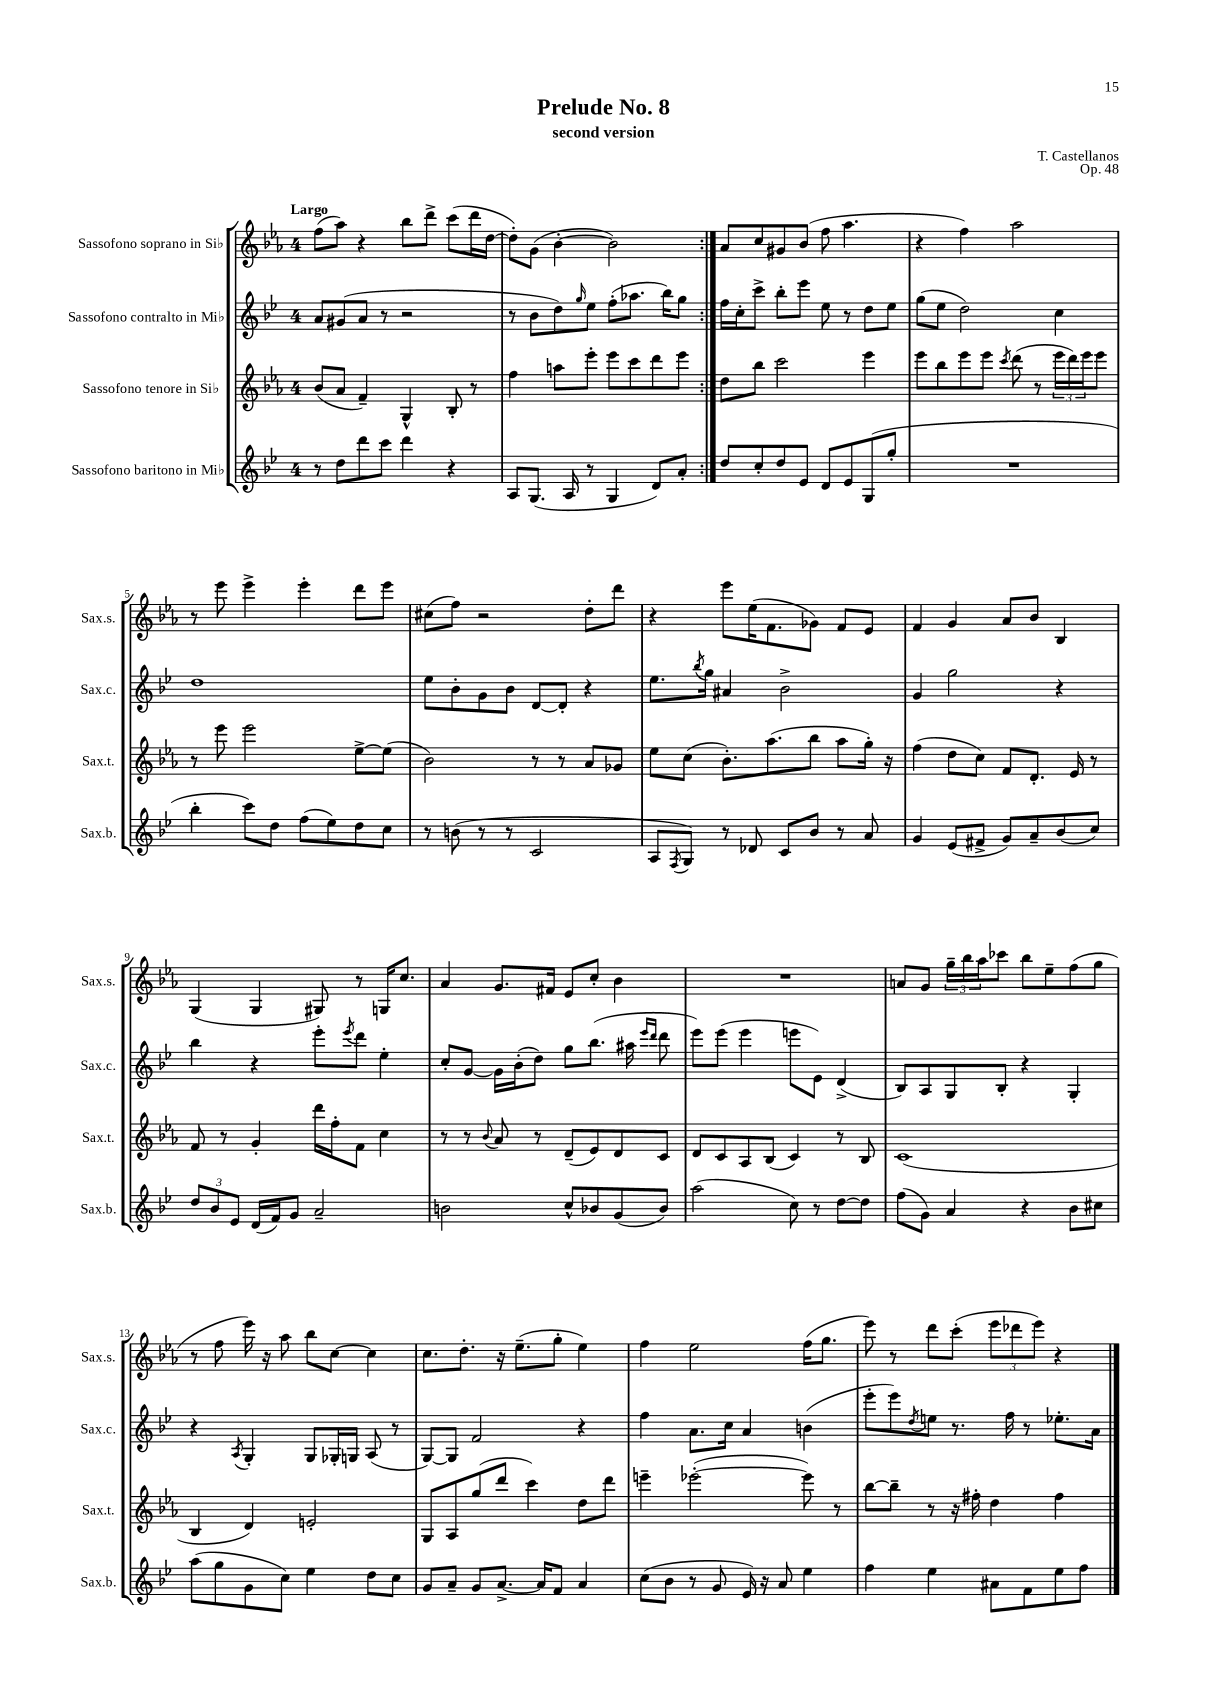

**kern	**kern	**kern	**kern
*staff4	*staff3	*staff2	*staff1
*clefG2	*clefG2	*clefG2	*clefG2
*k[b-e-]	*k[b-e-a-]	*k[b-e-]	*k[b-e-a-]
*M4/4	*M4/4	*M4/4	*M4/4
8r	(8b-/L	8a/L	(8ff\L
8dd\L	8a-/J	(8g#/	8aa-\J)
8ddd\	4f~/)	8a/J	4r
8ccc\J	.	8r	.
4ddd\	4G^^/	2r	8bb-\L
.	.	.	8ddd^\J
4r	8B-'/	.	(8ccc\L
.	8r	.	16ddd\L
.	.	.	[16dd\JJ
=	=	=	=
8A/L	4ff\	8r	8dd'\]L)
(8.G/J	.	8b-\L	(8g\J
.	8aa\L	8dd\)	[4b-'\
16A/	.	.	.
.	.	16qqgg/	.
8r	8eee-'\J	8ee-\J	.
4G/	8eee-\L	(8ff'\L	2b-\])
.	8ccc\	8.aa-\J	.
8d/L)	8ddd\	.	.
.	.	16bb-\LK)	.
8a'/J	8eee-\J	8gg\J	.
=:|!	=:|!	=:|!	=:|!
8dd/L	8dd\L	16ff\LL	8a-/L
.	.	16cc'\J	.
8cc'/	8bb-\J	8ccc^\J	8cc/
8dd/	2ccc\	8bb-'\L	8g#/
8e-/J	.	8eee-\J	(8b-/J
8d/L	.	8ee-\	8ff\
8e-/	.	8r	4.aa-\
(8G/	4eee-\	8dd\L	.
8gg'/J	.	8ee-\J	.
=	=	=	=
1r	8eee-\L	(8gg\L	4r
.	8bb-\	8ee-\J	.
.	8eee-\	2dd\)	4ff\)
.	8eee-\J	.	.
.	8qccc/	.	.
.	(8ddd\	.	2aa-\
.	8r	.	.
.	24eee-\LL	4cc\	.
.	24ddd\)	.	.
.	24eee-\J	.	.
.	8eee-\J	.	.
=	=	=	=
4bb-'\	8r	1dd	8r
.	8eee-\	.	8eee-\
8ccc\L)	2eee-\	.	4eee-^\
8dd\J	.	.	.
(8ff\L	.	.	4eee-'\
8ee-\)	.	.	.
8dd\	[8ee-^\L	.	8ddd\L
8cc\J	(8ee-\]J	.	8eee-\J
=	=	=	=
8r	2b-\)	8ee-\L	(8cc#\L
(8b\	.	8b-'\	8ff\J)
8r	.	8g\	2r
8r	.	8b-\J	.
2c/	8r	[8d/L	.
.	8r	8d'/]J	.
.	8a-/L	4r	8dd'\L
.	8g-/J	.	8ddd\J
=	=	=	=
8A/L	8ee-\L	8.ee-\L	4r
8qF/	.	.	.
8G/J)	(8cc\J	.	.
.	.	8qbb-/	.
.	.	16gg\Jk	.
8r	8.b-'\L)	4a#/	8eee-\L
8d-/	.	.	(16ee-\K
.	(8.aa-\	.	8.f\
8c/L	.	2b-^\	.
8b-/J	8bb-\J	.	8g-\J)
8r	8aa-\L	.	8f/L
8a/	16gg'\Jk)	.	8e-/J
.	16r	.	.
=	=	=	=
4g/	(4ff\	4g/	4f/
(8e-/L	8dd\L	2gg\	4g/
8f#^/J	8cc\J)	.	.
8g/L)	8f/L	.	8a-/L
8a~/	8.d'/J	.	8b-/J
(8b-/	.	4r	4B-/
.	16e-/	.	.
8cc/J)	8r	.	.
=	=	=	=
12dd/L	8f/	4bb-\	(4G/
12b-/	.	.	.
.	8r	.	.
12e-/J	.	.	.
(16d/LL	4g'/	4r	4G/
16f/J)	.	.	.
8g/J	.	.	.
2a~/	16ddd\LL	8eee-'\L	8G#/)
.	16ff'\J	.	.
.	.	8qeee-/	.
.	8f\J	8ddd\J	8r
.	4cc\	4ee-'\	16G/LK
.	.	.	8.cc/J
=	=	=	=
2b\	8r	8cc'/L	4a-/
.	8r	[8g/J	.
.	8qqb-/	.	.
.	8a-/	16g\]LL	8.g/L
.	.	(16b-'\J	.
.	8r	8dd\J)	.
.	.	.	16f#/Jk
8cc^^/L	(8d~/L	8gg\L	8e-/L
8b-/	8e-/)	(8.bb-\J	8cc'/J
(8g/	8d/	.	4b-\
.	.	16aa#\	.
.	.	16qqeee-/LL	.
.	.	16qqddd/JJ	.
8b-/J)	8c/J	8ddd\	.
=	=	=	=
(2aa\	8d/L	8eee-\L)	1r
.	8c/	(8eee-\J	.
.	8A-/	4eee-\	.
.	(8B-/J	.	.
8cc\)	4c/)	8eee\L	.
8r	.	8e-\J)	.
[8dd\L	8r	(4d^/	.
8dd\]J	8B-/	.	.
=	=	=	=
(8ff\L	(1c	8B-/L)	8a/L
8g\J)	.	8A/	8g/J
4a/	.	8G/	24gg~\LL
.	.	.	24bb-\
.	.	.	24aa-\J
.	.	8B-'/J	8ccc-\J
4r	.	4r	8bb-\L
.	.	.	8ee-~\
8b-\L	.	4G'/	(8ff\
8cc#\J	.	.	8gg\J
=	=	=	=
(8aa\L	4B-/	4r	8r
8gg\	.	.	8ff\
.	.	8qA/	.
8g\	4d/)	4G'/	16eee-\)
.	.	.	16r
8cc\J)	.	.	8aa-\
4ee-\	2e'/	8G/L	8bb-\L
.	.	16G-'/L	[8cc\J
.	.	16G/JJ	.
8dd\L	.	(8A/	4cc\]
8cc\J	.	8r	.
=	=	=	=
8g/L	8G/L	[8G/L)	8.cc\L
8a~/J	8A-/	8G/]J	.
.	.	.	8.dd'\J
8g/L	(8gg/	2f/	.
[8.a^/J	8ddd/J	.	16r
.	.	.	(8.ee-~\L
.	4ccc\)	.	.
16a/]LK	.	.	.
8f/J	.	.	8gg'\J
4a/	8dd\L	4r	4ee-\)
.	8ddd\J	.	.
=	=	=	=
(8cc\L	4eee~\	4ff\	4ff\
8b-\J	.	.	.
8r	([2eee-'\	8.a\L	2ee-\
8g/	.	.	.
.	.	16cc\Jk	.
16e-/)	.	4a/	.
16r	.	.	.
8a/	.	.	.
4ee-\	8eee-\])	(4b\	(16ff\LK
.	.	.	8.gg\J
.	8r	.	.
=	=	=	=
4ff\	[8bb-\L	8eee-'\L	8eee-\)
.	8bb-~\]J	8eee-\)	8r
.	.	8qdd/	.
4ee-\	8r	8ee\J	8ddd\L
.	16r	8.r	(8ccc'\J
.	16ff#'\	.	.
8a#\L	4dd\	.	12eee-\L
.	.	16ff\	.
.	.	.	12ddd-\
8f\	.	8r	.
.	.	.	12eee-\J)
8ee-\	4ff#\	8.ee-'\L	4r
8ff\J	.	.	.
.	.	16a\Jk	.
==	==	==	==
*-	*-	*-	*-
